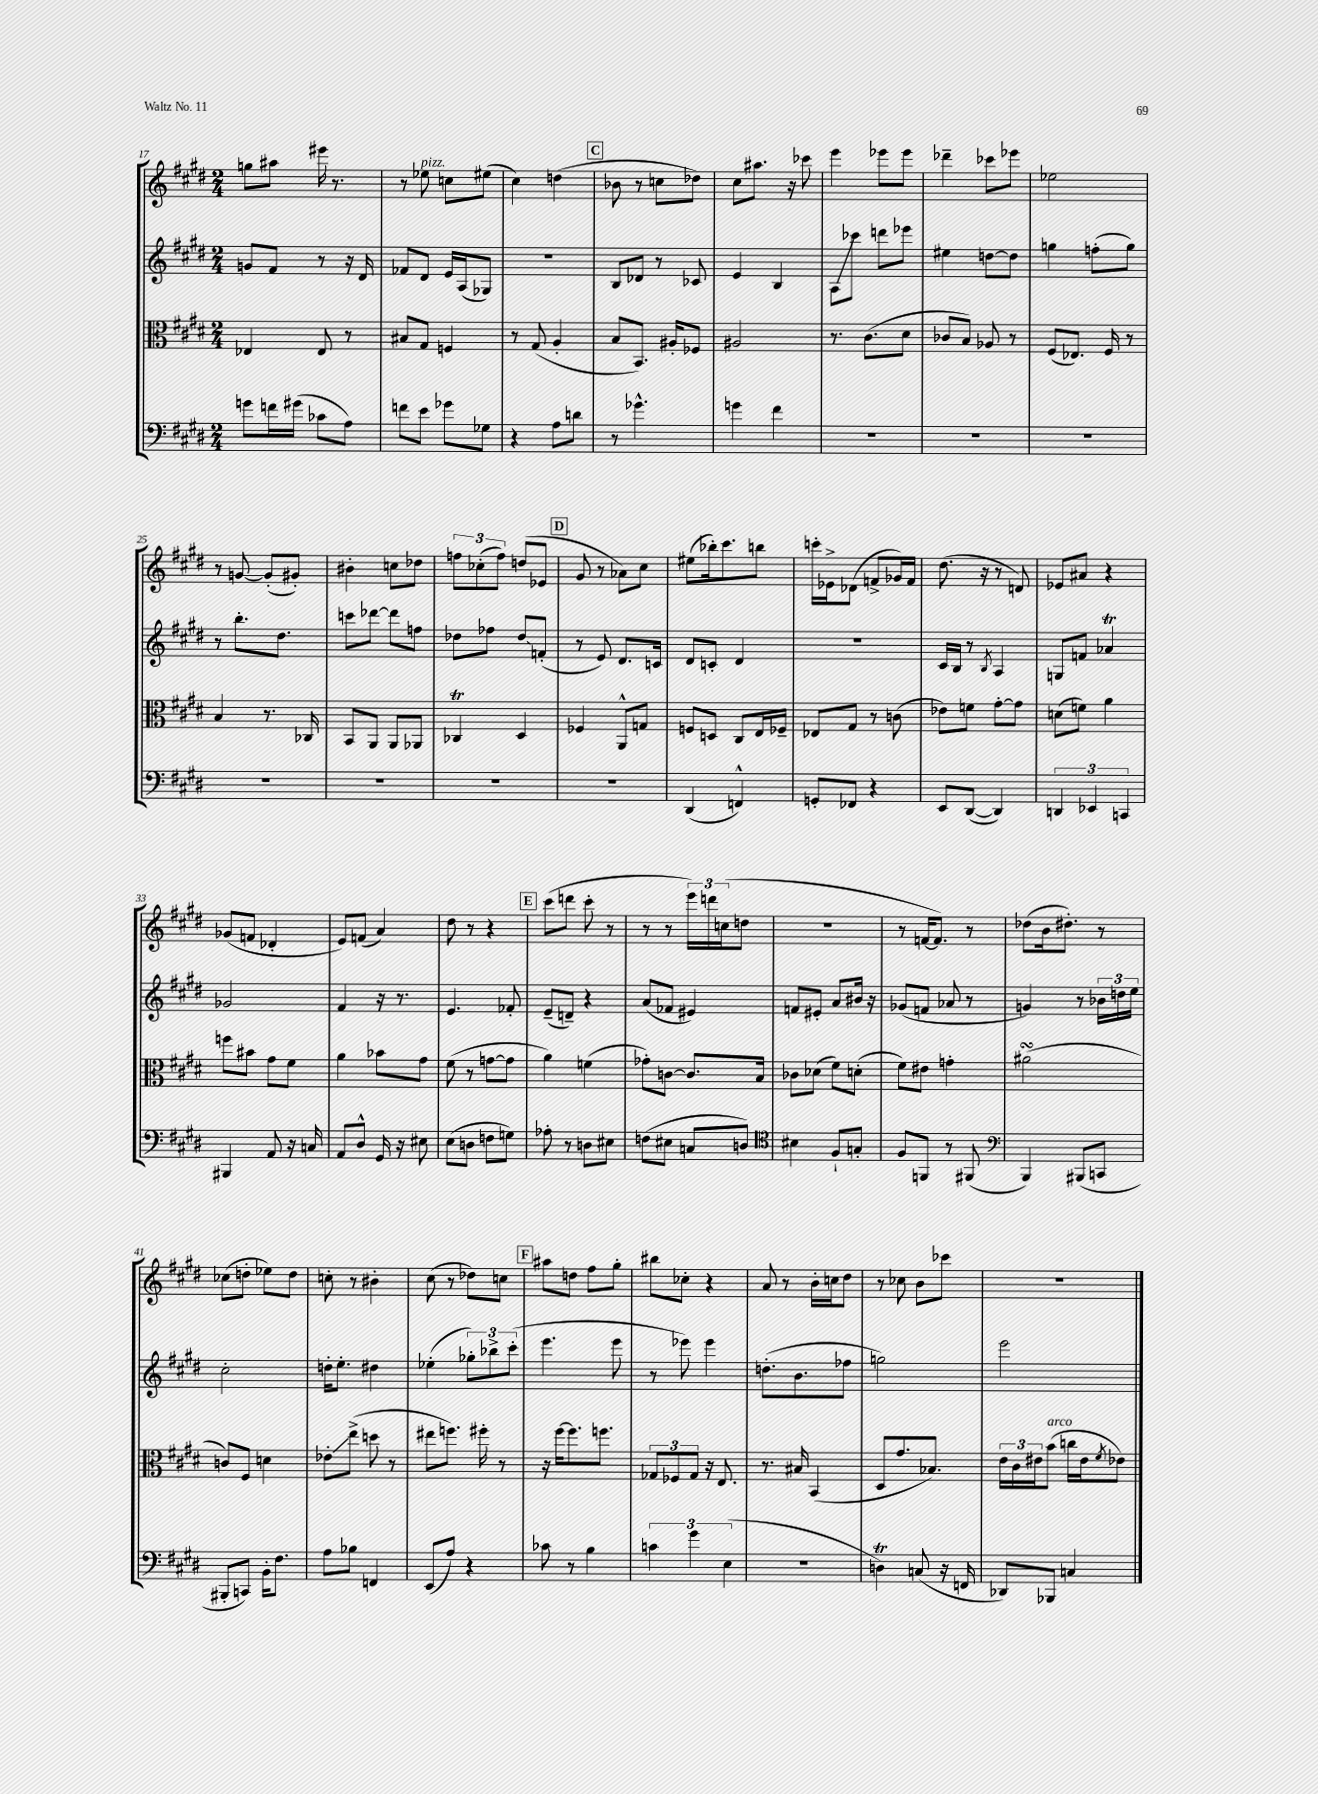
<<
\new StaffGroup <<
\new Staff = "s0" {
    \clef treble \key e \major \numericTimeSignature \time 2/4
    g''8 ais''8 eis'''16 r8. |
    r8 ees''8^\markup { \italic "pizz." } c''8 eis''8( |
    cis''4) d''4( |
    \mark \markup { \box "C" } bes'8 r8 c''8 des''8) |
    cis''8 ais''8. r16 ces'''8 |
    e'''4 ees'''8 ees'''8 |
    des'''4-- ces'''8 ees'''8 |
    ees''2 |
    r8 g'8~ g'8-.( gis'8-.) |
    bis'4-. c''8 des''8 |
    \tuplet 3/2 { f''8 ces''8-.( f''8) } d''8( ees'8 |
    \mark \markup { \box "D" } gis'8 r8 aes'8) cis''8 |
    eis''8( bes''16-.) cis'''8. b''8 |
    c'''16-. ees'16-> des'8( f'8-> ges'16) f'16 |
    dis''8.( r16 r8 d'8) |
    ees'8 ais'8 r4 |
    ges'8( f'8 des'4-. |
    e'8) f'8( a'4) |
    dis''8 r8 r4 |
    \mark \markup { \box "E" } cis'''8( d'''8 cis'''8-. r8 |
    r8 r8 \tuplet 3/2 { e'''16) d'''16 c''16( } d''8 |
    R2 |
    r8 f'16~ f'8.) r8 |
    des''8( b'16 dis''8.-.) r8 |
    ces''8( d''8-. ees''8) d''8 |
    c''8-. r8 bis'4-. |
    cis''8( r8 des''8) c''8 |
    \mark \markup { \box "F" } ais''8 d''8 fis''8 gis''8-. |
    bis''8 ces''8-. r4 |
    a'8 r8 b'16-. c''16 dis''8 |
    r8 ces''8 b'8 ces'''8 |
    R2 \bar "|." |
}
\new Staff = "s1" {
    \clef treble \key e \major \numericTimeSignature \time 2/4
    g'8 fis'8 r8 r16 dis'16 |
    fes'8 dis'8 e'16 a16( ges8) |
    r2 |
    \mark \markup { \box "C" } b8 des'8 r8 ces'8 |
    e'4 b4 |
    a8\glissando ces'''8 d'''8 ees'''8 |
    eis''4 d''8~ d''8 |
    g''4 f''8-.( g''8) |
    r8 b''8.-. dis''8. |
    c'''8 des'''8~ des'''8 f''8 |
    des''8 fes''8 des''8\glissando f'8-.( |
    \mark \markup { \box "D" } r8 e'8) dis'8. c'16 |
    dis'8 c'8-. dis'4 |
    r2 |
    cis'16 b16 r8 \acciaccatura { b8 } a4 |
    g8 f'8 aes'4\trill |
    ges'2 |
    fis'4 r16 r8. |
    e'4. fes'8-. |
    \mark \markup { \box "E" } e'8--( d'8--) r4 |
    a'8( fes'8 eis'4) |
    f'8 eis'8-. a'8 bis'16 r16 |
    ges'8( f'8 aes'8 r8 |
    g'4) r8 \tuplet 3/2 { bes'16 d''16 e''16 } |
    cis''2-. |
    d''16-. e''8.-. dis''4 |
    ees''4-.( \tuplet 3/2 { ges''8-.) bes''8-> cis'''8-.( } |
    \mark \markup { \box "F" } e'''4. e'''8 |
    r8 ees'''8) ees'''4 |
    d''8.-.( b'8. fes''8 |
    g''2) |
    e'''2 \bar "|." |
}
\new Staff = "s2" {
    \clef alto \key e \major \numericTimeSignature \time 2/4
    ees4 ees8 r8 |
    bis8 gis8 f4 |
    r8 gis8( a4-. |
    \mark \markup { \box "C" } b8 b,8.) ais16-. fes8 |
    ais2 |
    r8. cis'8.( dis'8 |
    ces'8 b8) aes8 r8 |
    fis8( ees8.) fis16 r8 |
    b4 r8. ces16 |
    b,8 a,8 a,8 aes,8 |
    ces4\trill dis4 |
    \mark \markup { \box "D" } fes4 a,8-^ g8 |
    f8 d8 cis8 e16 fes16-- |
    ees8 gis8 r8 c'8( |
    ees'8) f'8 gis'8~-. gis'8 |
    d'8( f'8) a'4 |
    f''8 bis'8 gis'8 fis'8 |
    a'4 bes'8 gis'8 |
    fis'8( r8 g'8~ g'8 |
    \mark \markup { \box "E" } a'4) f'4( |
    ges'8-.) c'8~ c'8. b16 |
    ces'8 des'8( fis'8) d'8-.( |
    fis'8) eis'8 g'4-. |
    ais'2\turn( |
    c'8) fis8 d'4 |
    ees'8-.\glissando e''8->( d''8 r8 |
    eis''8 f''8.) fis''16-. r8 |
    \mark \markup { \box "F" } r16 fis''16~ fis''8. f''8. |
    \tuplet 3/2 { ges8 fes8 ges8 } r16 e8. |
    r8. bis16 b,4( |
    dis8 gis'8. bes8.) |
    \tuplet 3/2 { e'16 cis'16 eis'16 } b'8^\markup { \italic "arco" }( c''16 eis'16 \acciaccatura { fis'8 } ees'8) \bar "|." |
}
\new Staff = "s3" {
    \clef bass \key e \major \numericTimeSignature \time 2/4
    g'8 f'16 gis'16( ces'8 a8) |
    f'8 e'8 ges'8 ges8 |
    r4 a8 d'8 |
    \mark \markup { \box "C" } r8 ges'4.-^ |
    g'4 fis'4 |
    R2 |
    R2 |
    R2 |
    R2 |
    R2 |
    R2 |
    \mark \markup { \box "D" } R2 |
    dis,4( f,4-^) |
    g,8-. fes,8 r4 |
    e,8 dis,8~( dis,4) |
    \tuplet 3/2 { d,4 ees,4 c,4 } |
    bis,,4 a,8 r16 c16 |
    a,8 dis8-^ gis,16 r16 eis8 |
    e8( d8 f8 g8) |
    \mark \markup { \box "E" } aes8-. r8 d8 eis8 |
    f8( eis8 c8 d8) |
    \clef tenor bis4 fis8-! g8-. |
    fis8 f,8 r8 fis,8( |
    \clef bass b,,4) bis,,8( c,8 |
    bis,,8-. c,8) b,16-. fis8. |
    a8 bes8 f,4 |
    e,8( a8) r4 |
    \mark \markup { \box "F" } ces'8 r8 b4 |
    \tuplet 3/2 { c'4 gis'4 e4( } |
    r2 |
    d4\trill) c8( r16 f,16 |
    des,8) bes,,8 c4 \bar "|." |
}
>>
>>
\layout { \context { \Score currentBarNumber = #17 } }
